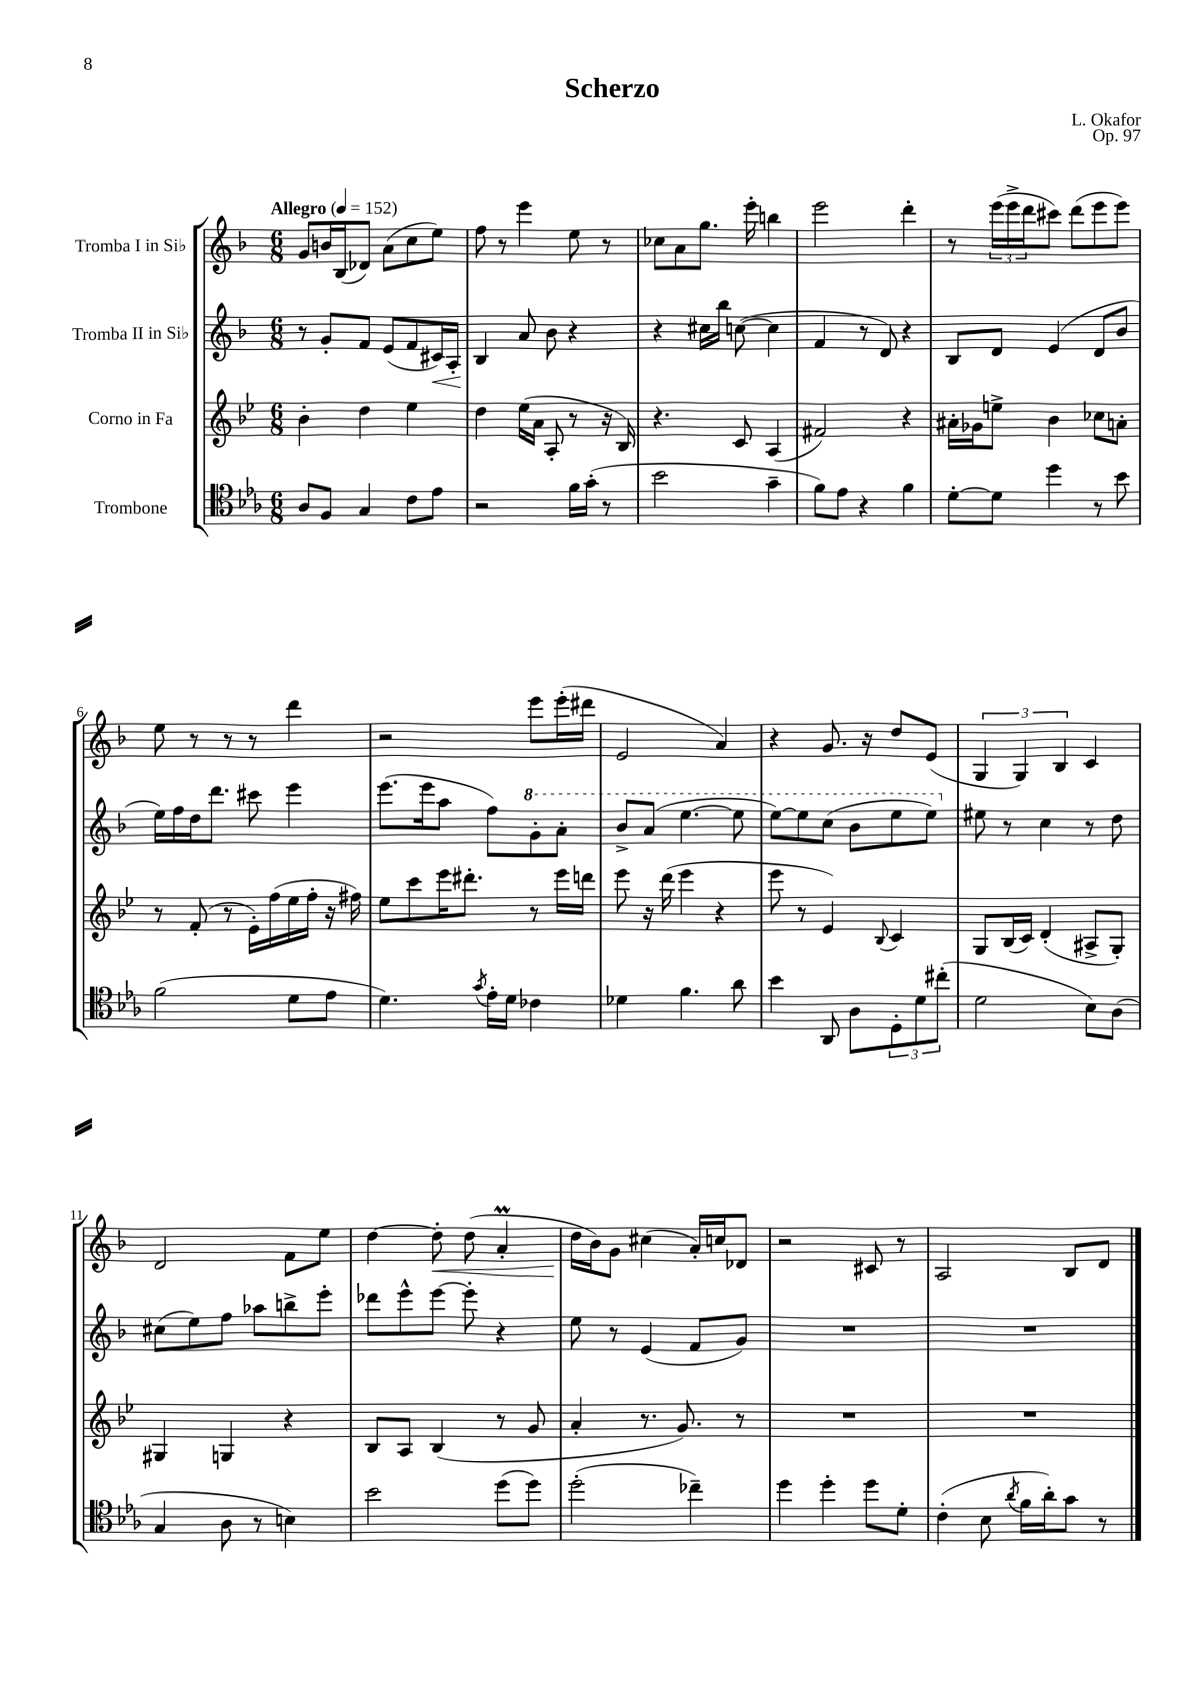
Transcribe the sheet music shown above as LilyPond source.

\header { title = "Scherzo" composer = "L. Okafor" opus = "Op. 97" }
<<
\new StaffGroup <<
\new Staff = "s0" \with { instrumentName = "Tromba I in Sib" } {
    \clef treble \key f \major \numericTimeSignature \time 6/8 \tempo "Allegro" 4 = 152
    g'8 b'16 bes16( des'8) a'8( c''8 e''8) |
    f''8 r8 e'''4 e''8 r8 |
    ces''8 a'8 g''8. e'''16-. b''4 |
    e'''2 d'''4-. |
    r8 \tuplet 3/2 { e'''16( e'''16-> d'''16 } cis'''8) d'''8( e'''8 e'''8) |
    e''8 r8 r8 r8 d'''4 |
    r2 e'''8 e'''16-.( dis'''16 |
    e'2 a'4) |
    r4 g'8. r16 d''8 e'8( |
    \tuplet 3/2 { g4 g4) bes4 } c'4 |
    d'2 f'8 e''8 |
    d''4~ d''8-.\< d''8( a'4-.\prall |
    d''16\! bes'16) g'8 cis''4( a'16-.) c''16 des'8 |
    r2 cis'8 r8 |
    a2 bes8 d'8 \bar "|." |
}
\new Staff = "s1" \with { instrumentName = "Tromba II in Sib" } {
    \clef treble \key f \major \numericTimeSignature \time 6/8
    r8 g'8-. f'8 e'8( f'8 cis'16\<) a16-. |
    bes4\! a'8 bes'8 r4 |
    r4 cis''16 bes''16 c''8~( c''4 |
    f'4 r8 d'8) r4 |
    bes8 d'8 e'4( d'8 bes'8 |
    e''16) f''16 d''16 d'''8. cis'''8 e'''4 |
    e'''8.( e'''16 a''8 f''8) \ottava #1 g''8-. a''8-. |
    bes''8-> a''8( e'''4.~ e'''8 |
    e'''8~) e'''8 c'''8( bes''8 e'''8 e'''8) \ottava #0 |
    eis''8 r8 c''4 r8 d''8 |
    cis''8( e''8) f''8 aes''8 b''8-> e'''8-. |
    des'''8 e'''8-^ e'''8~ e'''8-. r4 |
    e''8 r8 e'4( f'8 g'8) |
    R2. |
    R2. \bar "|." |
}
\new Staff = "s2" \with { instrumentName = "Corno in Fa" } {
    \clef treble \key bes \major \numericTimeSignature \time 6/8
    bes'4-. d''4 ees''4 |
    d''4 ees''16( a'16 a8-. r8 r16 bes16) |
    r4. c'8 a4( |
    fis'2) r4 |
    ais'16-. ges'16 e''8-> bes'4 ces''8 a'8-. |
    r8 f'8-.( r8 ees'16-.) f''16( ees''16 f''16-. r16 fis''16) |
    ees''8 c'''8 ees'''16 dis'''8.-. r8 ees'''16 d'''16 |
    ees'''8 r16 d'''16( ees'''4 r4 |
    ees'''8 r8 ees'4) \appoggiatura { bes8 } c'4 |
    g8 bes16( c'16) d'4-.( ais8-> g8-.) |
    gis4 g4 r4 |
    bes8 a8 bes4( r8 g'8 |
    a'4-. r8. g'8.) r8 |
    R2. |
    R2. \bar "|." |
}
\new Staff = "s3" \with { instrumentName = "Trombone" } {
    \clef tenor \key ees \major \numericTimeSignature \time 6/8
    aes8 f8 g4 c'8 ees'8 |
    r2 f'16 g'16-.( r8 |
    bes'2 g'4-- |
    f'8) ees'8 r4 f'4 |
    d'8~-. d'8 d''4 r8 bes'8 |
    f'2( d'8 ees'8 |
    d'4.) \acciaccatura { g'8 } ees'16-. d'16 ces'4 |
    des'4 f'4. aes'8 |
    bes'4 aes,8 aes8 \tuplet 3/2 { d8-. d'8 cis''8-.( } |
    d'2 bes8) aes8( |
    g4 aes8 r8 b4) |
    bes'2 d''8( d''8) |
    d''2-.( ces''4--) |
    d''4 d''4-. d''8 d'8-. |
    c'4-.( bes8 \acciaccatura { aes'8 } f'16 aes'16-.) g'8 r8 \bar "|." |
}
>>
>>
